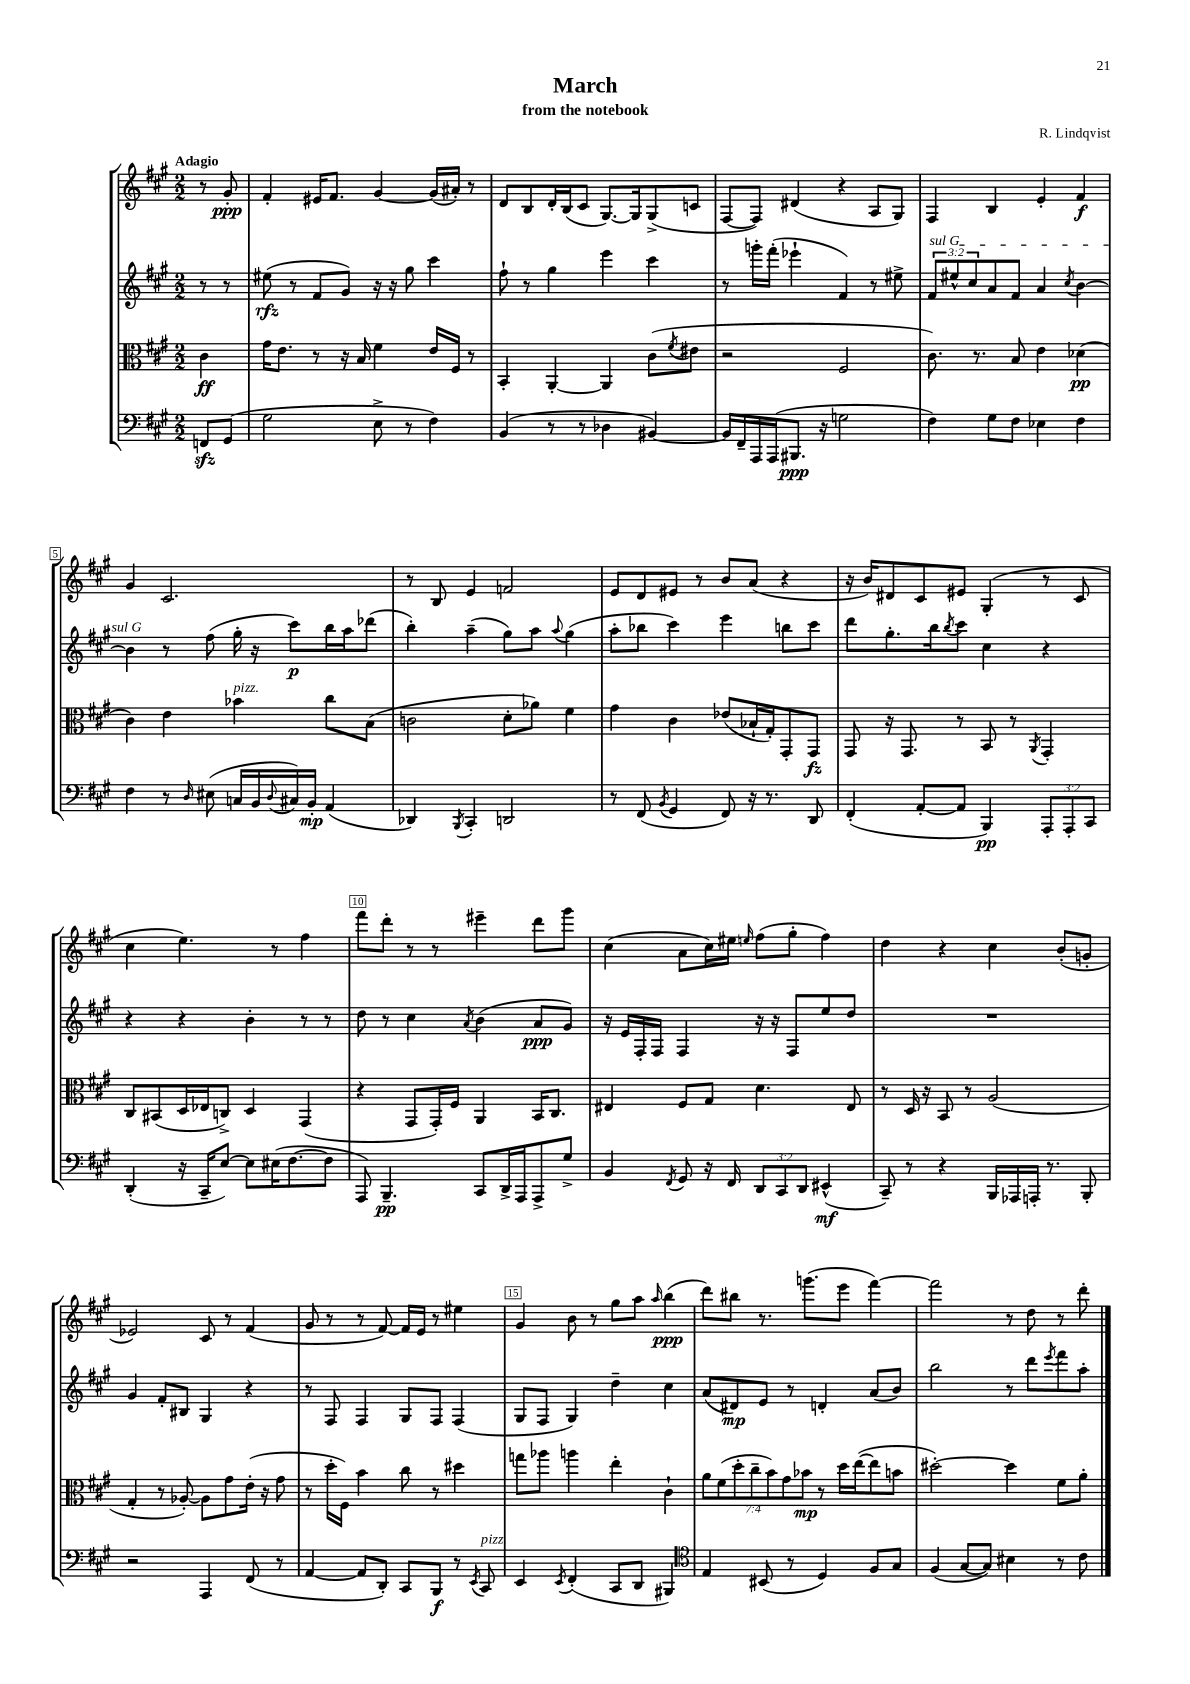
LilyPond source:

\header { title = "March" composer = "R. Lindqvist" subtitle = "from the notebook" }
<<
\new StaffGroup <<
\new Staff = "s0" {
    \clef treble \key a \major \numericTimeSignature \time 2/2 \partial 4 \tempo "Adagio"
    r8 gis'8-.\ppp |
    fis'4-. eis'16 fis'8. gis'4~ gis'16( ais'16-.) r8 |
    d'8 b8 d'16-. b16( cis'8 gis8.~) gis16 gis8->( c'8 |
    fis8~ fis8) dis'4( r4 a8 gis8) |
    fis4 b4 e'4-. fis'4\f |
    gis'4 cis'2. |
    r8 b8 e'4 f'2 |
    e'8 d'8 eis'8 r8 b'8 a'8( r4 |
    r16 b'16) dis'8 cis'8 eis'8 gis4-.( r8 cis'8 |
    cis''4 e''4.) r8 fis''4 |
    fis'''8 d'''8-. r8 r8 eis'''4-- d'''8 gis'''8 |
    cis''4( a'8 cis''16) eis''16 \grace { e''16 } fis''8( gis''8-. fis''4) |
    d''4 r4 cis''4 b'8-.( g'8-. |
    ees'2) cis'8 r8 fis'4( |
    gis'8 r8 r8 fis'8~) fis'16 e'16 r8 eis''4 |
    gis'4 b'8 r8 gis''8 a''8 \grace { a''16 } b''4\ppp( |
    d'''8) bis''8 r8. g'''8.( e'''8 fis'''4~) |
    fis'''2 r8 d''8 r8 d'''8-. \bar "|." |
}
\new Staff = "s1" {
    \clef treble \key a \major \numericTimeSignature \time 2/2 \override Staff.TupletNumber.text = #tuplet-number::calc-fraction-text \partial 4
    r8 r8 |
    eis''8\rfz( r8 fis'8 gis'8) r16 r16 gis''8 cis'''4 |
    fis''8-! r8 gis''4 e'''4 cis'''4 |
    r8 g'''16-. fis'''16-.( ees'''4-! fis'4) r8 eis''8-> |
    \tuplet 3/2 { \once \override TextSpanner.bound-details.left.text = \markup { \italic "sul G" } fis'8\startTextSpan eis''8-^ cis''8 } a'8 fis'8 a'4 \acciaccatura { cis''8 } b'4~ |
    b'4\stopTextSpan r8 fis''8( gis''16-. r16 cis'''8\p) b''16 a''16 des'''8( |
    b''4-.) a''4--( gis''8) a''8 \appoggiatura { a''8 } gis''4( |
    a''8-. bes''8 cis'''4) e'''4 b''8 cis'''8 |
    d'''8 gis''8.-. b''16 \acciaccatura { b''8 } cis'''8 cis''4 r4 |
    r4 r4 b'4-. r8 r8 |
    d''8 r8 cis''4 \acciaccatura { a'8 } b'4( a'8\ppp gis'8) |
    r16 e'16 fis16-. fis16 fis4 r16 r16 fis8 e''8 d''8 |
    R1 |
    gis'4 fis'8-. bis8 gis4 r4 |
    r8 fis8 fis4 gis8 fis8 fis4( |
    gis8 fis8 gis4) d''4-- cis''4 |
    a'8( dis'8\mp) e'8 r8 d'4-. a'8( b'8) |
    b''2 r8 d'''8 \acciaccatura { e'''8 } fis'''8 a''8-. \bar "|." |
}
\new Staff = "s2" {
    \clef alto \key a \major \numericTimeSignature \time 2/2 \override Staff.TupletNumber.text = #tuplet-number::calc-fraction-text \partial 4
    cis'4\ff |
    gis'16 e'8. r8 r16 b16 fis'4 e'16 fis16 r8 |
    b,4-. a,4~-. a,4 cis'8( \acciaccatura { fis'8 } eis'8 |
    r2 fis2 |
    cis'8.) r8. b8 e'4 des'4\pp( |
    cis'4) e'4 bes'4^\markup { \italic "pizz." } cis''8 b8( |
    c'2 d'8-. aes'8) fis'4 |
    gis'4 cis'4 ees'8( bes16-! gis16-.) gis,8-. gis,8\fz |
    gis,8 r16 gis,8. r8 b,8 r8 \acciaccatura { a,8 } gis,4-. |
    cis8 bis,8( d16 ees16 c8->) d4 gis,4( |
    r4 gis,8 gis,16-.) fis16 a,4 b,16 cis8. |
    eis4 fis8 gis8 d'4. eis8 |
    r8 d16 r16 b,8 r8 a2( |
    gis4-. r8 aes8~-.) aes8 gis'8 e'16-.( r16 gis'8 |
    r8 d''16-. fis16) b'4 cis''8 r8 dis''4 |
    g''8 aes''8 a''4 e''4-. cis'4-! |
    \tuplet 7/4 { a'8 fis'8( d''8-. cis''8-- b'8) gis'8 bes'8\mp } r8 d''16 e''16~( e''8 b'8 |
    dis''2~-.) dis''4 fis'8 a'8-. \bar "|." |
}
\new Staff = "s3" {
    \clef bass \key a \major \numericTimeSignature \time 2/2 \override Staff.TupletNumber.text = #tuplet-number::calc-fraction-text \partial 4
    f,8\sfz gis,8( |
    gis2 e8-> r8 fis4) |
    b,4( r8 r8 des4 bis,4~) |
    bis,16 fis,16-- a,,16 a,,16( bis,,8.\ppp r16 g2 |
    fis4) gis8 fis8 ees4 fis4 |
    fis4 r8 \grace { d16 } eis8( c16 b,16 \appoggiatura { d8 } cis16) b,16-.\mp a,4( |
    des,4) \acciaccatura { b,,8 } cis,4-. d,2 |
    r8 fis,8( \acciaccatura { b,8 } gis,4 fis,8) r16 r8. d,8 |
    fis,4-.( a,8~-. a,8 b,,4\pp) \tuplet 3/2 { a,,8-. a,,8-. cis,8 } |
    d,4-.( r16 cis,16-- e8~) e8 eis16( fis8.~ fis8 |
    a,,8) b,,4.--\pp cis,8 d,16-> a,,16 a,,8-> gis8-> |
    b,4 \acciaccatura { fis,8 } gis,8 r16 fis,16 \tuplet 3/2 { d,8 cis,8 d,8 } eis,4-^\mf( |
    cis,8--) r8 r4 b,,16 aes,,16 a,,16-. r8. b,,8-. |
    r2 a,,4 fis,8( r8 |
    a,4~ a,8 d,8-.) cis,8 b,,8\f r8 \acciaccatura { e,8 } cis,8^\markup { \italic "pizz." } |
    e,4 \acciaccatura { e,8 } fis,4-.( cis,8 d,8 bis,,4) |
    \clef tenor e4 bis,8( r8 d4) fis8 gis8 |
    fis4( gis8~ gis8) bis4 r8 cis'8 \bar "|." |
}
>>
>>
\layout { \context { \Score \override BarNumber.break-visibility = ##(#f #t #t) barNumberVisibility = #(every-nth-bar-number-visible 5) \override BarNumber.stencil = #(make-stencil-boxer 0.1 0.3 ly:text-interface::print) } }
